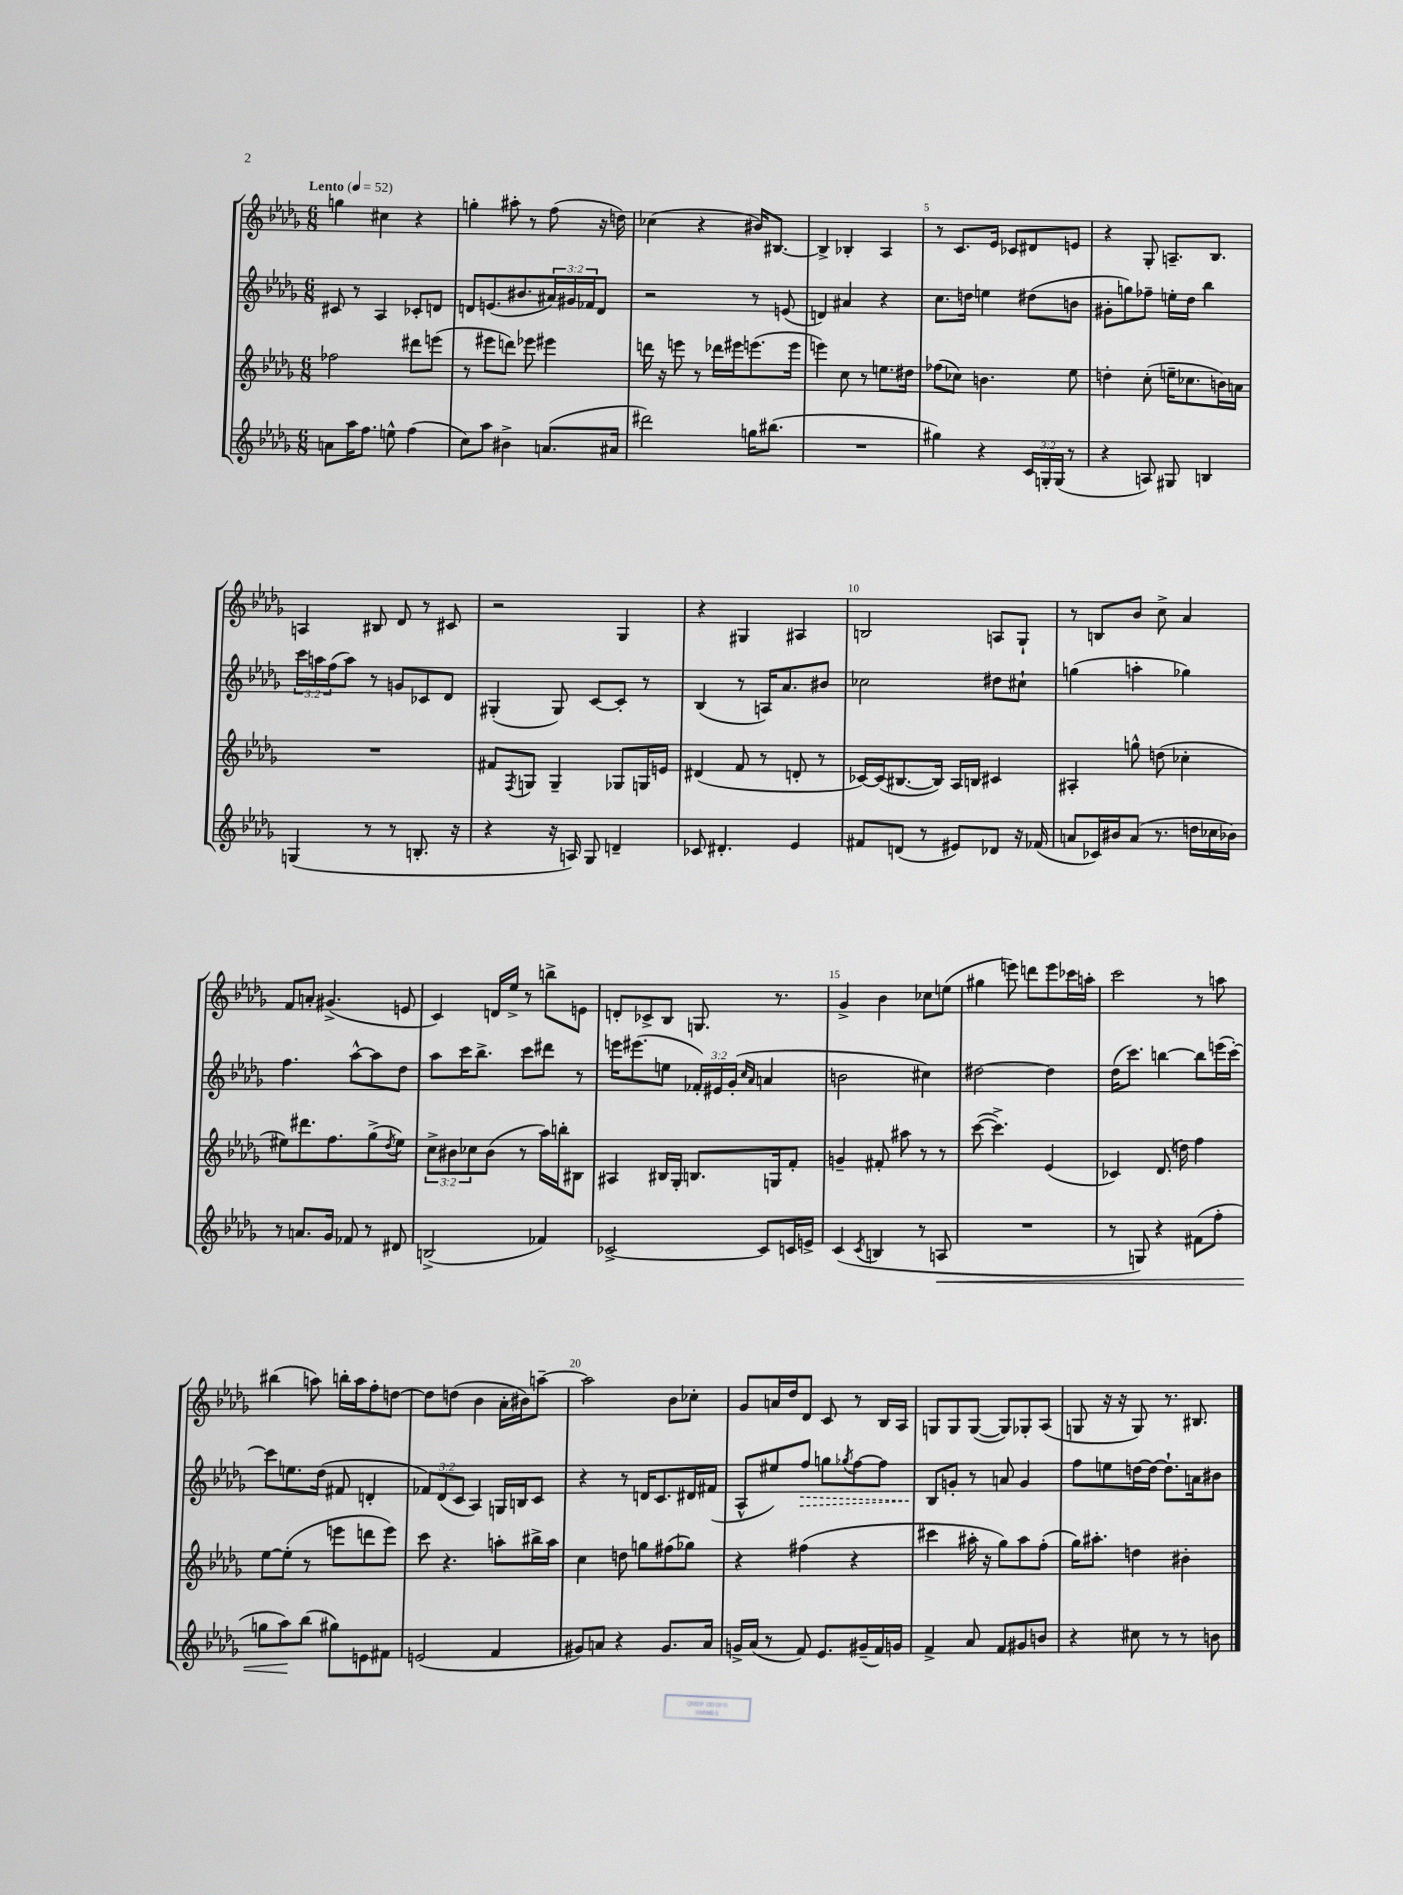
<<
\new StaffGroup <<
\new Staff = "s0" {
    \clef treble \key des \major \numericTimeSignature \time 6/8 \tempo "Lento" 4 = 52
    g''4 cis''4 r4 |
    g''4-. ais''8-. r8 f''8( r16 d''16) |
    ces''4( r4 bis'16) bis8.~ |
    bis4-> bes4-. aes4 |
    r8 c'8. ees'16 ces'8 dis'8 e'8 |
    r4 ges8-. a8.-- bes8. |
    a4 bis8 des'8 r8 cis'8 |
    r2 ges4 |
    r4 gis4 ais4 |
    b2 a8 ges8-! |
    r8 b8 bes'8 c''8-> aes'4 |
    f'8 a'8-. gis'4.->( e'8 |
    c'4) d'16 ees''16-> r8 b''8-> e'8 |
    d'8-. ces'8-> bes8 g8. r8. |
    ges'4-> bes'4 ces''8 e''8( |
    gis''4 e'''8) d'''8 e'''8 ces'''16 a''16-. |
    c'''2 r8 a''8 |
    bis''4( a''8) b''16-. a''16 f''8-. d''8~ |
    d''8 d''8( bes'4 aes'16-. bis'16) a''8~-- |
    a''2 bes'8 ces''8-. |
    ges'8 a'16 des''16 des'8 c'8 r8 bes16 aes16 |
    g8 g8 g8~( g8) ges8-. aes8( |
    g8 r16 r16 g8) r8. bis8. \bar "|." |
}
\new Staff = "s1" {
    \clef treble \key des \major \numericTimeSignature \time 6/8 \override Staff.TupletNumber.text = #tuplet-number::calc-fraction-text
    cis'8 r8 aes4 ces'8-. d'8 |
    d'8 e'8.( bis'8. \tuplet 3/2 { ais'16) gis'16 fes'16 } d'8 |
    r2 r8 e'8( |
    d'4) ais'4 r4 |
    c''8. d''16 e''4 dis''8( b'8 |
    gis'8-. g''8) fes''8-- e''16-. des''16 bes''4 |
    \tuplet 3/2 { c'''16 a''16 f''16( } a''8) r8 g'8 ces'8 des'8 |
    gis4-.( gis8) c'8~ c'8-. r8 |
    bes4( r8 a16) aes'8. bis'8 |
    ces''2 dis''8 cis''8-! |
    g''4( a''4-. ges''4) |
    f''4. aes''8~-^ aes''8 des''8 |
    aes''8 c'''16 bes''8.-> c'''8 dis'''8 r8 |
    e'''16 eis'''8.( e''8 \tuplet 3/2 { fes'16-.) eis'16 ges'16-.( } \grace { c''16 aes'16 } a'4 |
    b'2 cis''4) |
    dis''2~ dis''4 |
    des''16( c'''8.) b''4~ b''8 e'''16( c'''16~-.) |
    c'''8 e''8. des''16( fis'8 d'4-. |
    \tuplet 3/2 { fes'8) des'8( c'8 } aes4) g16 b16 c'8 |
    r4 r8 d'16 c'8. dis'16 fis'16( |
    aes8-^ eis''8) \once \override Hairpin.style = #'dashed-line f''8\> g''8 \acciaccatura { ges''8 } f''8~ f''8 |
    bes8\! g'8-. r8 a'8 g'4 |
    f''8 e''8 d''16~ d''16~ d''8.-! a'16 bis'8 \bar "|." |
}
\new Staff = "s2" {
    \clef treble \key des \major \numericTimeSignature \time 6/8 \override Staff.TupletNumber.text = #tuplet-number::calc-fraction-text
    fes''2 dis'''8 e'''8( |
    r8 eis'''8 d'''8) ees'''8 eis'''4 |
    d'''16 r16 e'''8 r8 des'''16 eis'''16 e'''8.( e'''16 |
    e'''4) c''8 r8 e''8. dis''16 |
    fes''8( ces''8) b'4. ees''8 |
    d''4-. c''8-.( e''16-- ces''8. b'16) a'16 |
    R2. |
    fis'8 \acciaccatura { f8 } g8 g4-- ges8 g16 e'16 |
    dis'4( f'8 r8 d'8-. r8 |
    ces'16~) ces'16( bis8.~ bis16) aes16 b16 cis'4 |
    ais4-. g''8-^ d''8( ces''4-. |
    eis''8) dis'''8. f''8. ges''8->( \acciaccatura { des''8 } eis''8) |
    \tuplet 3/2 { c''8-> bis'8 ces''8 } bis'8( r8 aes''16) b''16-. bis8 |
    ais4 bis16 ges16-. b8. g16 f'8-. |
    g'4-- fis'8-. ais''8 r8 r8 |
    c'''8~( c'''4.->) ees'4( |
    ces'4) des'8.( d''16) f''4 |
    ees''8~ ees''8-.( r8 e'''8 d'''8 e'''8) |
    c'''8 r4. a''8-. bis''16-> a''16 |
    c''4 d''8 g''8 fis''8( ges''8) |
    r4 fis''4( r4 |
    cis'''4 ais''16-. r16 ges''8) ais''8 f''8-.( |
    ges''16) ais''8.-. d''4 bis'4-. \bar "|." |
}
\new Staff = "s3" {
    \clef treble \key des \major \numericTimeSignature \time 6/8 \override Staff.TupletNumber.text = #tuplet-number::calc-fraction-text
    a'8 aes''16 f''8. e''8-^ f''4( |
    c''8) aes''8 bis'4-> a'8.( ais'16 |
    dis'''2) g''16 bis''8.( |
    R2. |
    gis''4) r4 \tuplet 3/2 { c'16 g16-. g16( } r8 |
    r4 a8) gis8 b4 |
    g4( r8 r8 b8.-. r16 |
    r4 r16 a16) ges8 d'4-- |
    ces'8 dis'4.-. ees'4 |
    fis'8 d'8( r8 eis'8) des'8 r16 fes'16( |
    a'8 ces'16) bis'16 a'8( r8. d''16 ces''16 bes'16) |
    r8 a'8. ges'16 fes'8 r8 dis'8 |
    b2->( fes'4) |
    ces'2~-> ces'8 c'16 e'16-> |
    c'4( \acciaccatura { c'8 } b4 r8 a8\< |
    R2. |
    r8 g8) r4 fis'8( f''8-. |
    g''8 aes''8\!) bes''8( gis''8) e'8 fis'8 |
    e'2( f'4 |
    gis'8) a'8 r4 gis'8. a'16 |
    g'16-> aes'16( r8 f'8) ees'8. gis'16--( f'16) g'16 |
    f'4-> aes'8 f'8 gis'8 b'8 |
    r4 cis''8 r8 r8 b'8 \bar "|." |
}
>>
>>
\layout { \context { \Score \override BarNumber.break-visibility = ##(#f #t #t) barNumberVisibility = #(every-nth-bar-number-visible 5) } }
